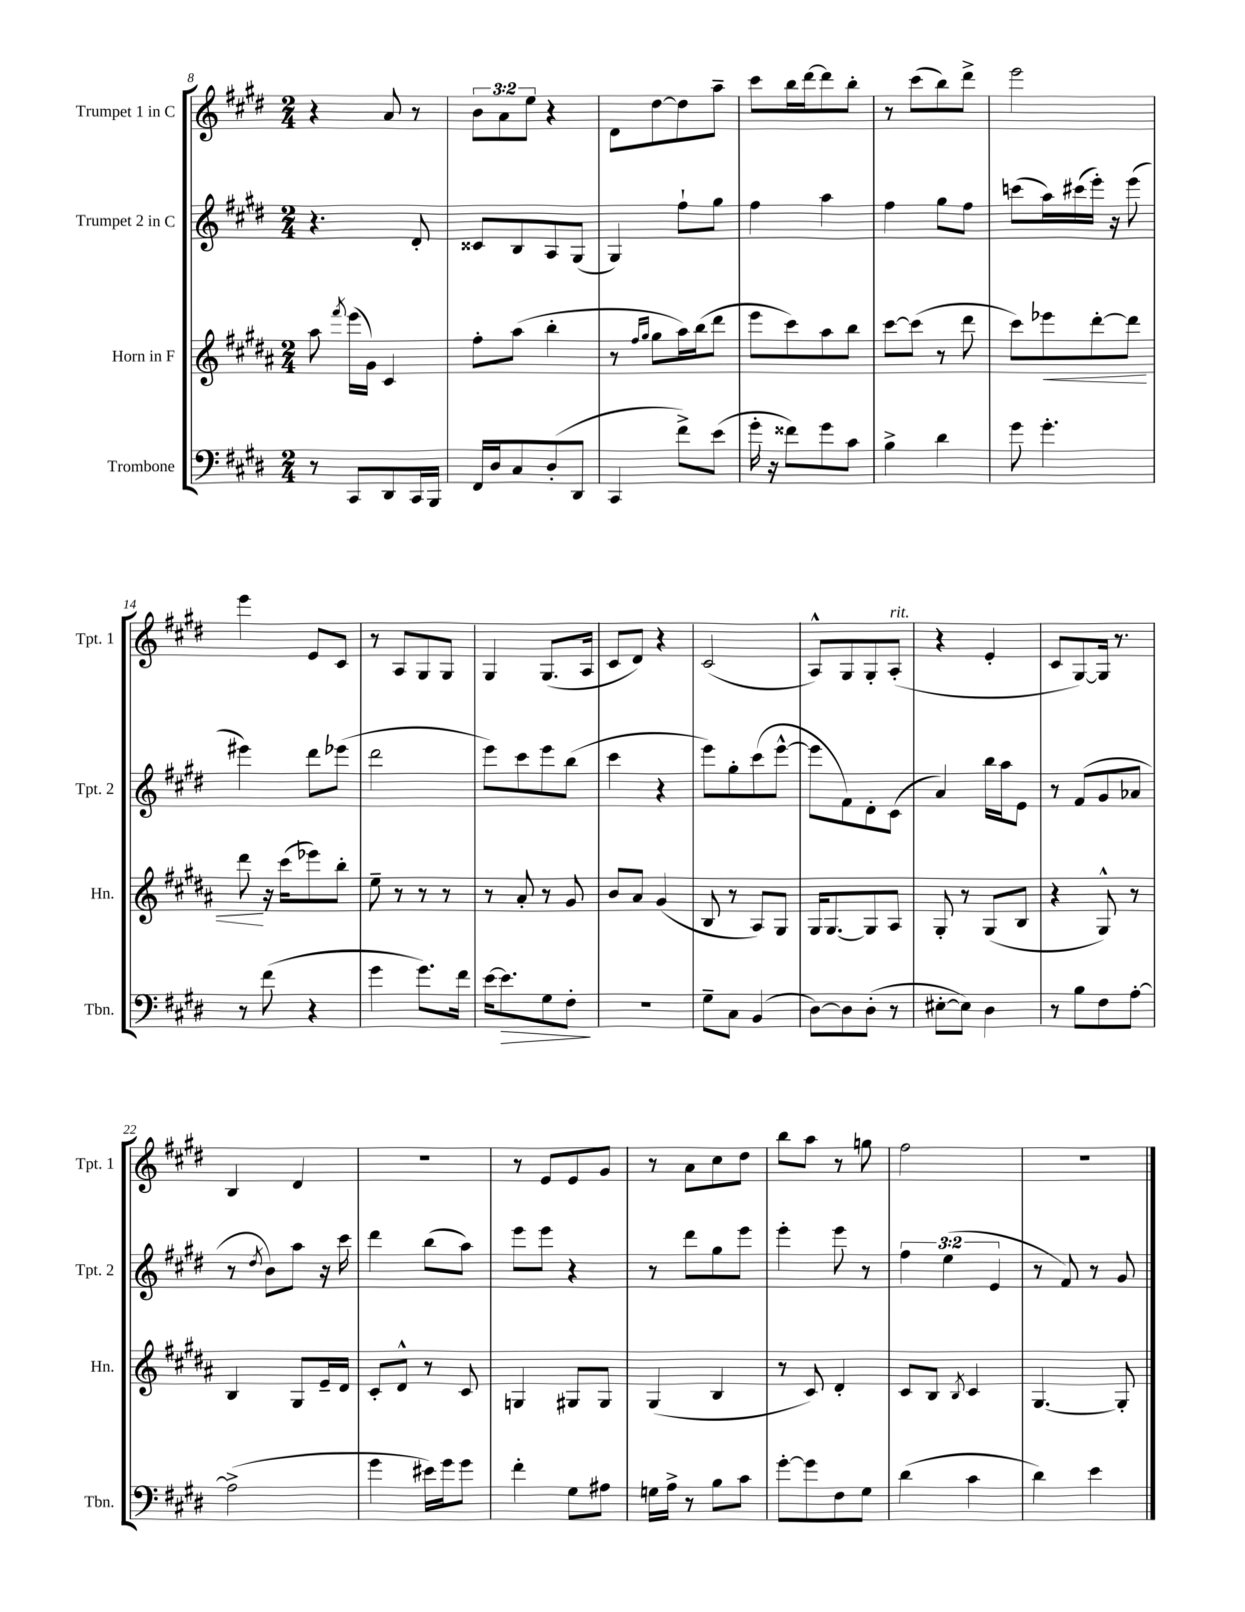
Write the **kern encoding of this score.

**kern	**kern	**kern	**kern
*staff4	*staff3	*staff2	*staff1
*clefF4	*clefG2	*clefG2	*clefG2
*k[f#c#g#d#]	*k[f#c#g#d#a#]	*k[f#c#g#d#]	*k[f#c#g#d#]
*M2/4	*M2/4	*M2/4	*M2/4
8r	8aa#	4.r	4r
.	8qfff#	.	.
8CC#	(16eee	.	.
.	16g#)	.	.
8DD#	4c#	.	8a
16CC#	.	8d#'	8r
16BBB	.	.	.
=	=	=	=
16FF#	8ff#'	8c##	12b
16D#	.	.	.
.	.	.	12a
8C#	(8aa#	8B	.
.	.	.	12ee
(8D#'	4bb'	8A	4r
8DD#	.	(8G#	.
=	=	=	=
4CC#	8r	4G#)	8d#
.	16qqff#	.	.
.	16qqgg#	.	.
.	8gg#	.	[8dd#
8f#^)	16aa#)	8ff#`	8dd#]
.	(16bb	.	.
(8e	8ddd#	8gg#	8aa~
=	=	=	=
16g#'	8eee	4ff#	8ccc#
16r	.	.	.
8f##)	8ccc#)	.	16bb
.	.	.	[16ddd#
8g#	8aa#	4aa	8ddd#]
8c#	8bb	.	8bb'
=	=	=	=
4B^	[8ccc#	4ff#	8r
.	(8ccc#]	.	(8ccc#
4d#	8r	8gg#	8bb)
.	8ddd#	8ff#	8ddd#^
=	=	=	=
8g#	8ccc#)	(8ccc	2eee
4.g#'	8eee-	16aa)	.
.	.	(16ccc#	.
.	[8ddd#'	16eee')	.
.	.	16r	.
.	8ddd#]	(8eee	.
=	=	=	=
8r	8ddd#	4eee#)	4eee
(8f#	16r	.	.
.	(16ccc#	.	.
4r	8eee-)	8ddd#	8e
.	8bb'	(8eee-	8c#
=	=	=	=
4g#	8ee~	2ddd#	8r
.	8r	.	8A
8.g#)	8r	.	8G#
.	8r	.	8G#
16f#	.	.	.
=	=	=	=
[16e	8r	8eee)	4G#
8.e]	.	.	.
.	8a#'	8ccc#	.
8G#	8r	8eee	(8.G#
8F#'	8g#	(8bb	.
.	.	.	16A
=	=	=	=
2r	8b	4ccc#	8c#
.	8a#	.	8d#)
.	(4g#	4r	4r
=	=	=	=
8G#~	8B	8eee)	(2c#
8C#	8r	8gg#'	.
(4BB	8A#)	(8ccc#	.
.	8G#	[8eee^^	.
=	=	=	=
[8D#)	16G#	8eee]	8A^^)
.	[8.G#	.	.
8D#]	.	8f#)	8G#
(8D#'	8G#]	8d#'	8G#'
8r	8A#	(8c#	(8A'
=	=	=	=
[8E#'	8G#'	4a)	4r
8E#])	8r	.	.
4D#	(8G#	16bb	4e'
.	.	16aa	.
.	8B	8e	.
=	=	=	=
8r	4r	8r	8c#
8B	.	(8f#	[8G#)
8F#	8G#^^)	8g#	16G#]
.	.	.	8.r
[8A'	8r	8a-	.
=	=	=	=
(2A^]	4B	8r	4B
.	.	8qdd#	.
.	.	8b)	.
.	8G#	8aa	4d#
.	16e~	16r	.
.	16d#	16ccc#	.
=	=	=	=
4g#	8c#'	4ddd#	2r
.	8d#^^	.	.
16e#)	8r	(8bb	.
16g#	.	.	.
8g#	8c#	8aa)	.
=	=	=	=
4f#'	4G	8eee	8r
.	.	8eee	8e
8G#	8G#	4r	8e
8A#	8G#	.	8g#
=	=	=	=
16G	(4G#	8r	8r
16A^	.	.	.
8r	.	8ddd#	8a
8B	4B	8gg#	8cc#
8c#	.	8eee	8dd#
=	=	=	=
[8g#'	8r	4eee'	8bb
8g#]	8c#)	.	8aa
8F#	4d#'	8eee	8r
8G#	.	8r	8gg
=	=	=	=
(4d#	8c#	6ff#	2ff#
.	8B	.	.
.	.	(6ee	.
.	8qB	.	.
4c#	4c#	.	.
.	.	6e	.
=	=	=	=
4d#)	[4.G#	8r	2r
.	.	8f#)	.
4e	.	8r	.
.	8G#']	8g#	.
==	==	==	==
*-	*-	*-	*-
